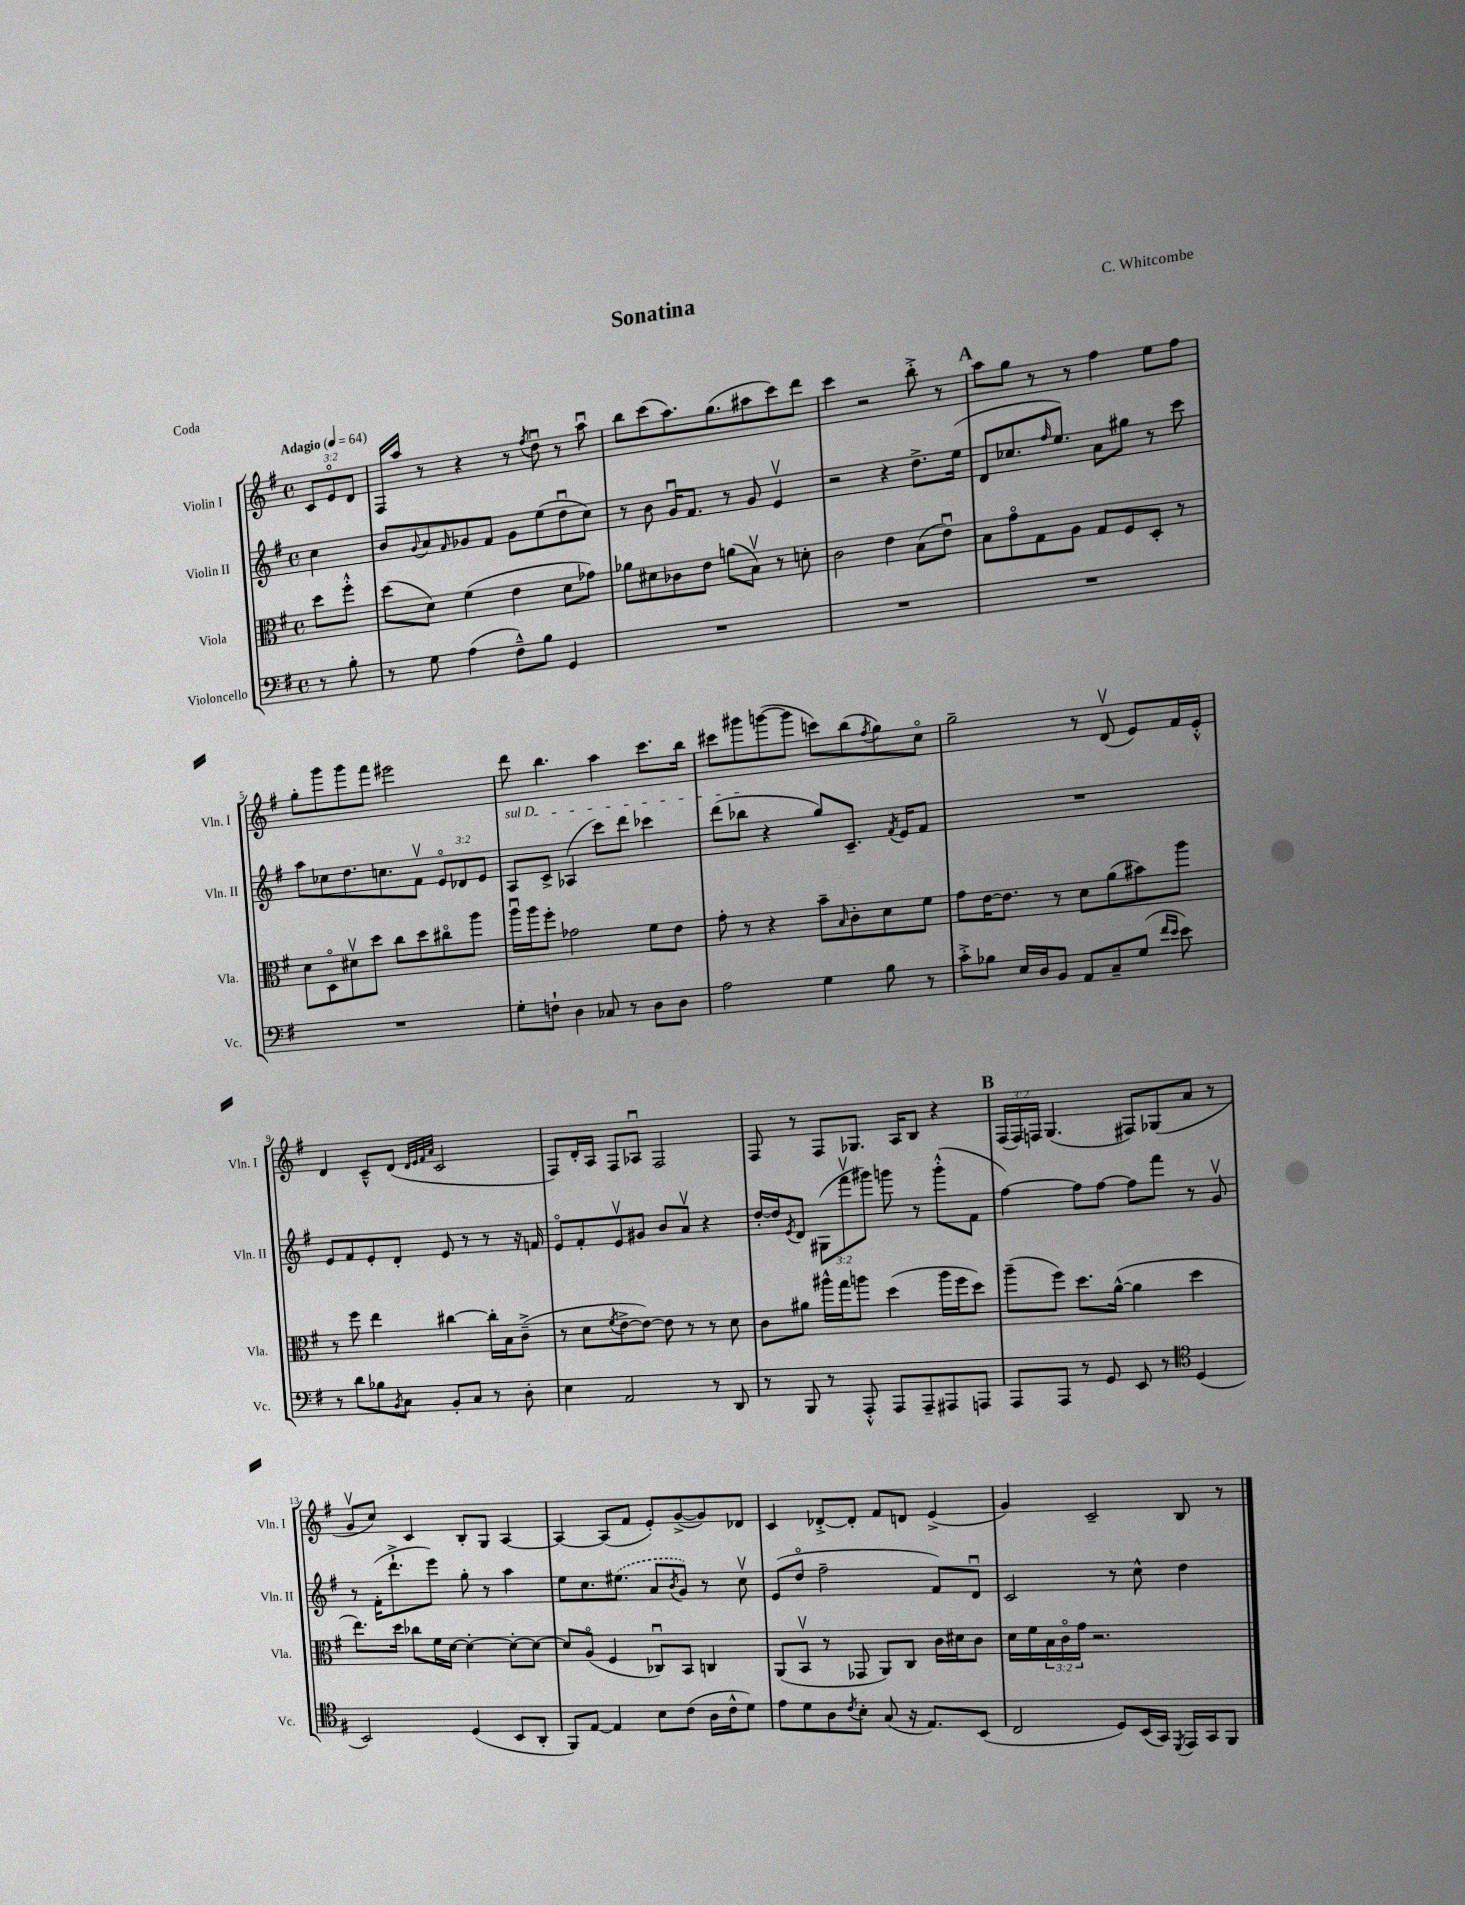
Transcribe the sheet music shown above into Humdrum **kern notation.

**kern	**kern	**kern	**kern
*staff4	*staff3	*staff2	*staff1
*clefF4	*clefC3	*clefG2	*clefG2
*k[f#]	*k[f#]	*k[f#]	*k[f#]
*M4/4	*M4/4	*M4/4	*M4/4
*met(c)	*met(c)	*met(c)	*met(c)
*MM64	*MM64	*MM64	*MM64
8r	8dd	4cc	12c
.	.	.	12eo
8B'	8ff#'^^	.	.
.	.	.	12d
=	=	=	=
8r	(8dd	8b	16F#
.	.	.	16aa
.	.	8qqg	.
8G	8d)	8a	8r
.	.	16qqf#	.
(4A	(4f#	8g-	4r
.	.	8f#	.
8F#~^^)	4e	8g-	8r
.	.	.	8qff#
8B	.	(8ee	8ddu
4GG	8d	8ddu	8r
.	8g-)	8cc)	8aau
=	=	=	=
1r	8a-	8r	8bb
.	8d#	8b	(8ccc
.	8c-	16gu	8.aa)
.	.	8.f#	.
.	8e	.	.
.	.	.	(8.gg
.	(8a	8r	.
.	8Bv)	8g	8aa#
.	8r	4ev	8ccc)
.	8d'	.	8ddd
=	=	=	=
1r	2c	2r	4ccc
.	.	.	2r
.	4e	4r	.
.	(8B	8.dd^	8bb'^
.	8eu)	.	8r
.	.	(16ee	.
=	=	=	=
1r	8B	8d	8aa
.	8go	8.cc-	8gg
.	8G	.	8r
.	.	16qqff#	.
.	.	8.ee)	.
.	8A	.	8r
.	8G	8a	4ff#
.	8F#	8gg#	.
.	8D'	8r	8ee
.	8r	8ccc	8ff#
=	=	=	=
1r	8d	8aa	8gg'
.	8Do	8cc-	8ggg
.	8d#v	8.dd	8ggg
.	8dd	.	8fff#
.	.	8.cc	.
.	8cc	.	2eee#
.	8dd	8f#v	.
.	8cc#o	12eo	.
.	.	12d-	.
.	8aa	.	.
.	.	12e	.
=	=	=	=
8G'	16aau	8A	8ddd
.	16aa	.	.
8F`	8ff#'	8c^	4.bb
4D	2g-	(4A-	.
8C-	.	8ccc)	4aa
8r	.	8ddd	.
8D	8f#	4ccc-	8.ccc
8D	8e	.	.
.	.	.	16bb
=	=	=	=
2A	8g'	(8ddd	8ccc#
.	8r	8bb-	8ggg#
.	4r	4r	([8ggg
.	.	.	8ggg]
4G	8b~	8gg)	8ccc)
.	16qqB	.	.
.	8c'	8.c~	(8bb
.	.	.	8qff#
8B	8d	.	8gg)
.	.	8qf#	.
.	.	16e	.
8r	8f#	8f#	8cco
=	=	=	=
8c'^	8g	1r	2gg~
8B-	[16e	.	.
.	8.e]	.	.
16E	.	.	.
16D	.	.	.
8BB	8r	.	.
8AA	8d	.	8r
8C~	(8a	.	(8dv
(8G	8b#)	.	8e)
16qqf#	.	.	.
16qqe	.	.	.
8e)	8aa	.	16f#
.	.	.	16e'^^
=	=	=	=
8r	8r	8e	4d
8d	8ff#	8f#	.
8B-	4ee	8e'	8c~^^
8qBB	.	.	.
8C	.	8d'	(8d
.	.	.	32qqd
.	.	.	32qqe
.	.	.	32qqf#
.	.	.	32qqa
8BB'	[4cc#	8e	2c
8C	.	8r	.
8r	16cc#']	8r	.
.	16B	.	.
8D'	(8c~^	16r	.
.	.	16f	.
=	=	=	=
4E	8r	8eo	8F#)
.	8d	8f#'	16d'
.	.	.	16A
.	8qf#	.	.
2AA	[8e^	8ev	8F#
.	8e_)	8g#	8A-u
.	8e]	8b	2F#
.	8r	8av	.
8r	8r	4r	.
8DD	8d	.	.
=	=	=	=
8r	8c	[16dd'	8F#
.	.	16dd]	.
.	.	8qe	.
8BBB	8a#	8d	8r
8r	16aa#^^	(12G#	8F#
.	16gg	.	.
.	.	12fff#v	.
8AAA'^^	8aa	.	8.G-
.	.	12ggg#)	.
8AAA	(4dd	8ggg	.
.	.	.	16A
8AAA~	.	8r	8B
8AAA#	16aa	(8ggg'^^	4r
.	16ff#	.	.
8AAA	8dd)	8f#	.
=	=	=	=
8AAA	(8aa~	[4ff#)	(24F#
.	.	.	24F#)
.	.	.	24F
8AAA	8ff#)	.	(4.G
8r	8.dd	8ff#]	.
8GG	.	[8ff#	.
.	([16a^^	.	.
8EE	4a]	8ff#]	8F#)
8r	.	8fff#	(8G-
*clefC4	*	*	*
(4D	4dd	8r	8a
.	.	8gv	8r
=	=	=	=
2BB)	8.ee)	8r	8gv
.	.	(16f#'	8cc)
.	16dd	8.ddd`^	.
.	8cc-	.	4c
.	16f#	8eee)	.
.	[16d	.	.
(4D	4d'_	8gg'	8B'
.	.	8r	8G
8BB	8d'_	4aa	[4A
8AA'	8d_	.	.
=	=	=	=
8FF#)	8d]	8ee	4A_
[8E	(8Ao	8.cc	.
4E]	4F#	.	(8A]
.	.	(8.ee#	.
.	.	.	8f#
8B	8C-u)	8a	8e')
.	.	8qb	.
(8c	8BB	8g)	([8g^
16A	4C	8r	8g])
16c^^	.	.	.
8d)	.	8ccv	8d-
=	=	=	=
8e	(8AA	(8e	4c
8d	8BBv	8ddo	.
8A	8r	2ff#~	[8d-'^
8qc	.	.	.
8B'	8GG-	.	8d-']
(8G	8AA)	.	8f#
16r	8C	.	8d
8.E)	.	.	.
.	16c	8f#)	(4e^
.	16d#	.	.
(8BB	8c	8du	.
=	=	=	=
2C	16d	2c	4g)
.	16f#	.	.
.	24B	.	.
.	24co	.	.
.	24g	.	.
.	2.r	.	2c~
8D)	.	8r	.
(16BB	.	8cc^^	.
16GG)	.	.	.
8qDD	.	.	.
16EE	.	4dd	8B
16GG	.	.	.
8FF#	.	.	8r
==	==	==	==
*-	*-	*-	*-
